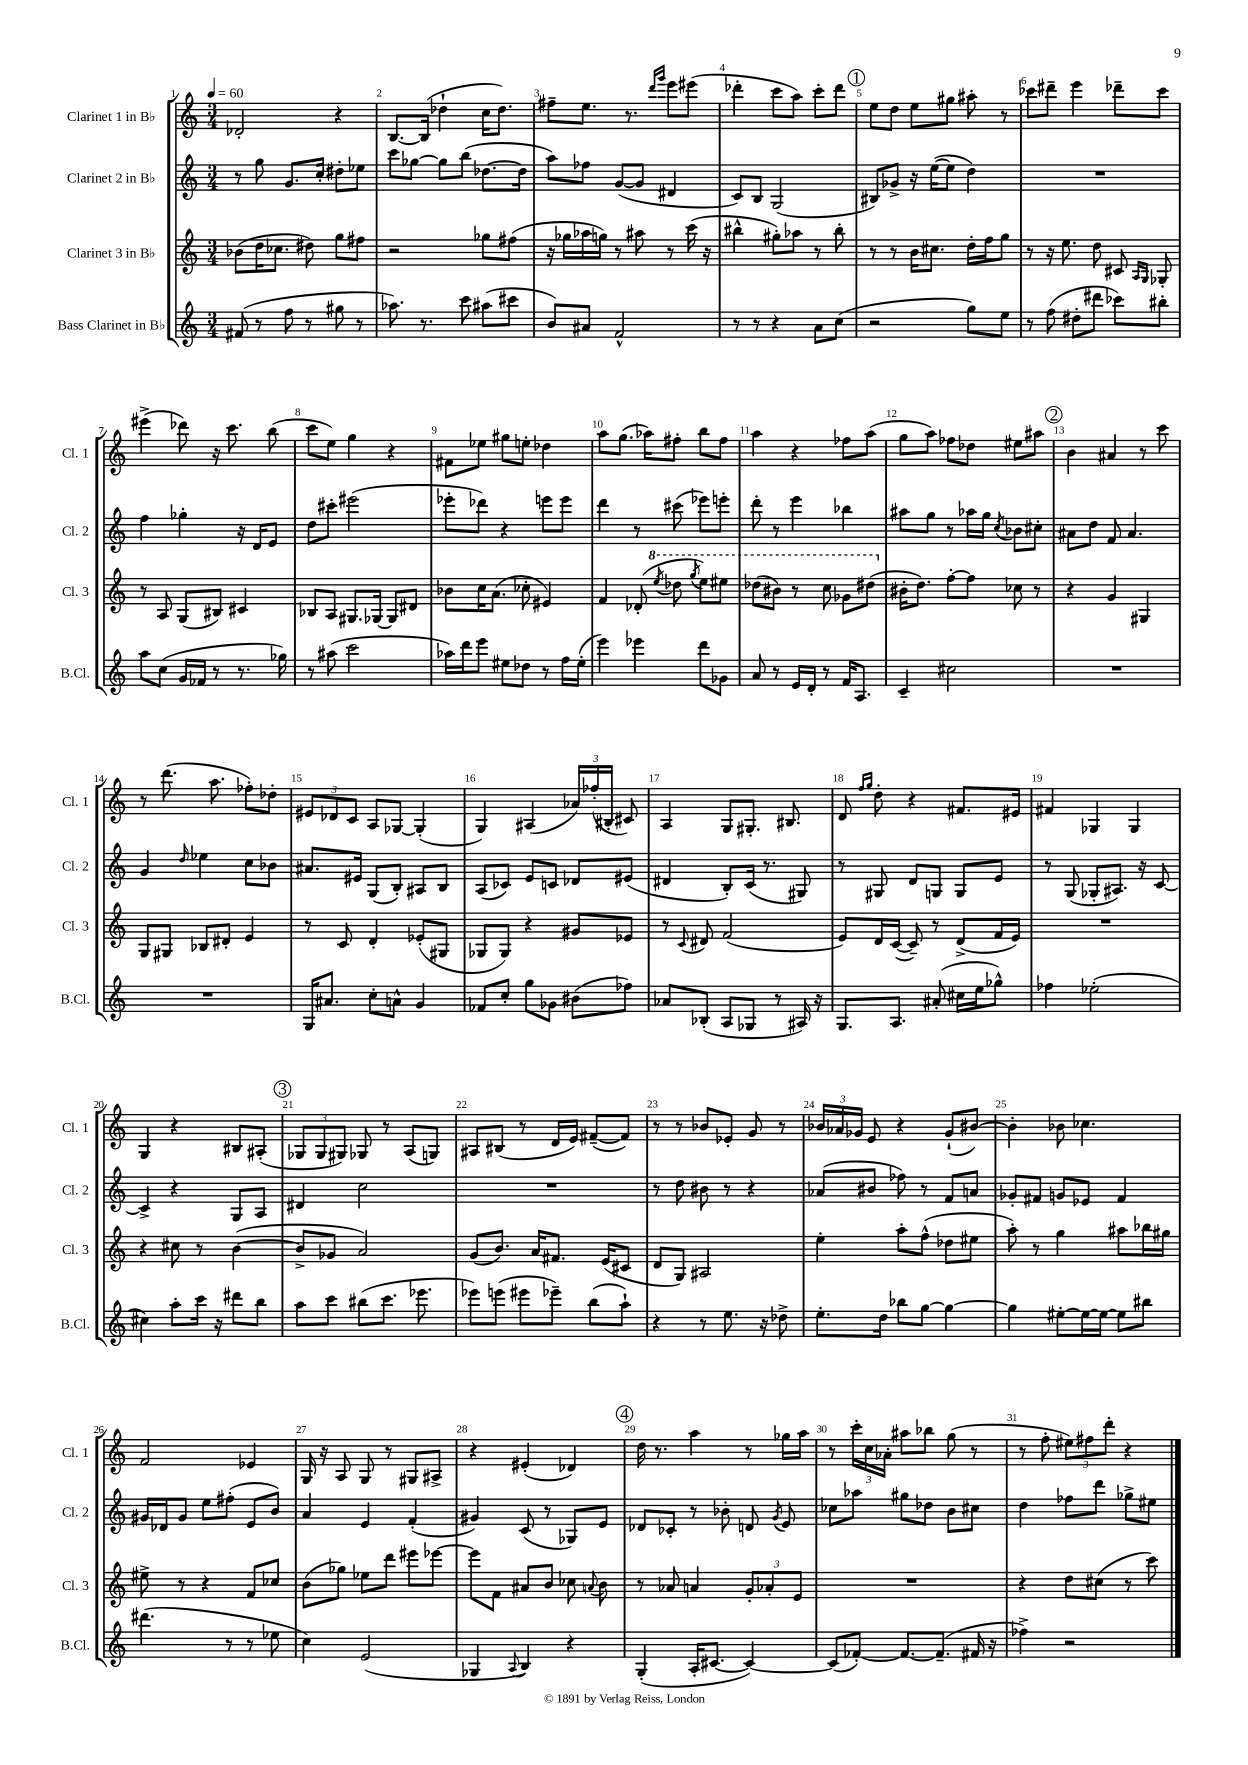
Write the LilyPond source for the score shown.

<<
\new StaffGroup <<
\new Staff = "s0" \with { instrumentName = "Clarinet 1 in Bb" shortInstrumentName = "Cl. 1" } {
    \clef treble \key c \major \numericTimeSignature \time 3/4 \tempo 4 = 60
    \autoBeamOff des'2-. r4 |
    b8.[~ b16]( des''4-! c''16[ des''8.]) |
    fis''8[-- e''8.] r8. \grace { d'''16[ g'''16] } e'''8[ eis'''8]( |
    des'''4-. c'''8[ a''8]) c'''8[-. des'''8] |
    \mark \markup { \circle "1" } e''8[ d''8] e''8[ gis''8] ais''8-. r8 |
    ces'''8[ dis'''8]-- e'''4 des'''8[-- ces'''8] |
    eis'''4->( des'''8) r16 c'''8. b''8( |
    c'''8[ e''8]) g''4 r4 |
    fis'8[ ees''8] gis''8[ e''8]-. des''4 |
    a''8[ g''8.]( aes''16[) fis''8]-. b''8[ fis''8] |
    a''4 r4 fes''8[ a''8]( |
    g''8[ a''8]) fes''8[ des''8] eis''8[ ais''8] |
    \mark \markup { \circle "2" } b'4 ais'4 r8 c'''8 |
    r8 d'''8.( a''8. fes''8[-.) des''8]-. |
    \tuplet 3/2 { eis'8[ des'8 c'8] } a8[ ges8]~ ges4-.( |
    g4) ais4( \tuplet 3/2 { aes'16[) fes''16-.( bis16]-. } cis'8) |
    a4 g8[ gis8.]-. bis8. |
    d'8 \grace { f''16[ g''16] } d''8-. r4 fis'8.[ eis'16] |
    fis'4 ges4 ges4 |
    g4 r4 bis8[ ais8]-.( |
    \mark \markup { \circle "3" } \tuplet 3/2 { ges8[ ges8 gis8]) } ges8 r8 a8[( g8]) |
    ais8[ bis8]( r8 d'16[ e'16]) fis'8[~--( fis'8]) |
    r8 r8 bes'8[ ees'8]-. g'8 r8 |
    \tuplet 3/2 { bes'16[ aes'16 ges'16] } e'8 r4 ges'8[-!( bis'8]~) |
    bis'4-. bes'8 ces''4. |
    f'2 ees'4 |
    g16 r16 a8 g8 r8 gis8[ ais8]-> |
    r4 eis'4-.( des'4) |
    \mark \markup { \circle "4" } d''16 r8. a''4 r8 ges''16[ a''16] |
    r8 \tuplet 3/2 { c'''16[-. c''16 aes'16]-. } ais''8[ bes''8] g''8( r8 |
    r8 f''8-. \tuplet 3/2 { eis''8[) fis''8 d'''8]-. } r4 \bar "|." |
}
\new Staff = "s1" \with { instrumentName = "Clarinet 2 in Bb" shortInstrumentName = "Cl. 2" } {
    \clef treble \key c \major \numericTimeSignature \time 3/4
    \autoBeamOff r8 g''8 g'8.[ c''16]-. dis''8[-. ees''8] |
    c'''8[ ges''8]~ ges''8[ b''8]( des''8.[~ des''16] |
    a''8[) fes''8] g'8[~( g'8] dis'4 |
    c'8[) b8] g2( |
    \mark \markup { \circle "1" } bis8[) ges'8]-> r16 e''16[~( e''8] d''4) |
    R2. |
    f''4 ges''4-. r16 d'16[ e'8] |
    d''8[ cis'''8]-. eis'''2( |
    ees'''8[-. des'''8]) r4 e'''8[ e'''8] |
    d'''4 r8 cis'''8( ees'''8[) e'''8]-. |
    d'''8-. r8 e'''4 bes''4 |
    ais''8[ g''8] r8 aes''16[ g''16] \acciaccatura { c''8 } bes'8[ cis''8]-. |
    \mark \markup { \circle "2" } ais'8[ d''8] f'8 ais'4. |
    g'4 \grace { d''16 } ees''4 c''8[ bes'8] |
    ais'8.[ eis'16] g8[( b8]-.) ais8[ b8] |
    a8[( ces'8]) e'8[ c'8] des'8[ eis'8]( |
    dis'4 b8[-.) c'16]( r8. gis8) |
    r8 gis8 d'8[ g8] g8[ e'8] |
    r8 g8( ges8[-. ais8.]) r16 c'8~ |
    c'4-> r4 g8[ a8] |
    \mark \markup { \circle "3" } dis'4 c''2 |
    R2. |
    r8 d''8 bis'8 r8 r4 |
    aes'8[( bis'8] fes''8) r8 f'8[ a'8] |
    ges'8[-. fis'8] g'8[ ees'8] fis'4 |
    gis'16[ des'16 gis'8] e''8[ fis''8]-.( e'8[ b'8]) |
    a'4 e'4 f'4-.( |
    gis'4) c'8( r8 ges8[) e'8] |
    \mark \markup { \circle "4" } des'8[ ces'8]-. r8 bes'8-. d'8 \acciaccatura { g'8 } e'8 |
    ces''8[ aes''8] gis''8[ des''8] b'8[ cis''8] |
    d''4 fes''8[ d'''8] ges''8[-> eis''8] \bar "|." |
}
\new Staff = "s2" \with { instrumentName = "Clarinet 3 in Bb" shortInstrumentName = "Cl. 3" } {
    \clef treble \key c \major \numericTimeSignature \time 3/4
    \autoBeamOff bes'8[( d''16 ces''8.] dis''8) g''8[ fis''8] |
    r2 ges''8[ fis''8]( |
    r16 ges''16[ aes''16 g''16]) r8 ais''8 r8 c'''16( r16 |
    bis''4-^ gis''8[-.) aes''8] r8 bis''8-. |
    \mark \markup { \circle "1" } r8 r8 b'16[ cis''8.] d''16[-. f''16 g''8] |
    r8 r16 e''8. d''8 cis'8 \grace { a16[ g16] } ges8-. |
    r8 a8 g8[( bis8]) cis'4 |
    bes8[ a8] gis8.[ ges16]~ ges8[ dis'8] |
    bes'8[ c''16 a'8.]( ces''8-. eis'4) |
    f'4 des'8-.( \ottava #1 \acciaccatura { e'''8 } des'''8 \acciaccatura { g'''8 } e'''8[) eis'''8] |
    des'''8[( bis''8]) r8 c'''8 ges''8[ dis'''8]( \ottava #0 |
    bis'16[-. d''8.]) f''8[~-. f''8] ces''8 r8 |
    \mark \markup { \circle "2" } r4 g'4 gis4 |
    g8[ gis8] bes8[ dis'8]-. e'4 |
    r8 c'8 d'4-. ees'8[-.( gis8] |
    ges8[ ges8]) r4 gis'8[ ees'8] |
    r8 \appoggiatura { c'8 } dis'8 f'2( |
    e'8[) d'16 c'16]~( c'8--) r8 d'8[->( f'16 e'16]) |
    R2. |
    r4 cis''8 r8 b'4~( |
    \mark \markup { \circle "3" } b'8[-> ges'8] a'2) |
    g'8[( b'8.]) a'16[ fis'8.] e'16[( cis'8] |
    d'8[ g8]) ais2 |
    e''4-. a''8[-. f''8]-^( des''8[ eis''8] |
    a''8-.) r8 g''4 ais''8[ bes''16 gis''16] |
    eis''8-> r8 r4 f'8[ ces''8] |
    b'8[( ges''8]) ees''8[ d'''8] eis'''8[ ees'''8]~ |
    ees'''8[ f'8] ais'8[ b'8] ces''8 \appoggiatura { a'8 } b'8 |
    \mark \markup { \circle "4" } r8 aes'8 a'4 \tuplet 3/2 { g'8[-. aes'8-. e'8] } |
    R2. |
    r4 d''8[ cis''8]( r8 c'''8) \bar "|." |
}
\new Staff = "s3" \with { instrumentName = "Bass Clarinet in Bb" shortInstrumentName = "B.Cl." } {
    \clef treble \key c \major \numericTimeSignature \time 3/4
    \autoBeamOff fis'8( r8 f''8 r8 gis''8 r8 |
    aes''8.) r8. c'''8 ais''8[( cis'''8] |
    b'8[) ais'8] f'2-^ |
    r8 r8 r4 a'8[ c''8]( |
    \mark \markup { \circle "1" } r2 g''8[) e''8] |
    r8 f''8( dis''8[-. dis'''8] ces'''8[) bis''8]-. |
    a''8[ c''8]( g'16[ fes'16] r8 r8. ges''16) |
    r8 ais''8( c'''2 |
    aes''16[) d'''16 e'''8] eis''8[ des''8] r8 f''16[ eis''16]-.( |
    e'''4) ees'''4 d'''8[ ges'8] |
    a'8 r8 e'16[ d'16]-. r8 f'16[ a8.] |
    c'4-- cis''2 |
    \mark \markup { \circle "2" } R2. |
    R2. |
    g16[ ais'8.] c''8[-. a'8]-^ g'4 |
    fes'8[ c''8]-. g''8[ ges'8] bis'8[( fes''8]) |
    aes'8[ bes8]-.( a8[ ges8] r8 ais16) r16 |
    g8.[ a8.] ais'8-.( cis''16[ e''16 ges''8]-^) |
    fes''4 ees''2-.( |
    cis''4) a''8[-. c'''16] r16 dis'''8[ b''8] |
    \mark \markup { \circle "3" } a''8[ c'''8] bis''8[( c'''8.] ees'''8. |
    ees'''8[) e'''8]( eis'''8[ ees'''8]--) b''8[( a''8]-!) |
    r4 r8 e''8. r16 des''8-> |
    e''8.[-. d''16] bes''8[ g''8]~ g''4~ |
    g''4 eis''8[~-. eis''16~ eis''16]~ eis''8[ bis''8] |
    dis'''4.( r8 r8 ees''8 |
    c''4) e'2( |
    ges4 \appoggiatura { a8 } b4) r4 |
    \mark \markup { \circle "4" } g4-.( a16[-. cis'8.]~ cis'4~) |
    cis'8[( fes'8]~-.) fes'8.[~ fes'8.]--( fis'16 r16 |
    fes''4->) r2 \bar "|." |
}
>>
>>
\layout { \context { \Score \override BarNumber.break-visibility = ##(#f #t #t) barNumberVisibility = #all-bar-numbers-visible } }
